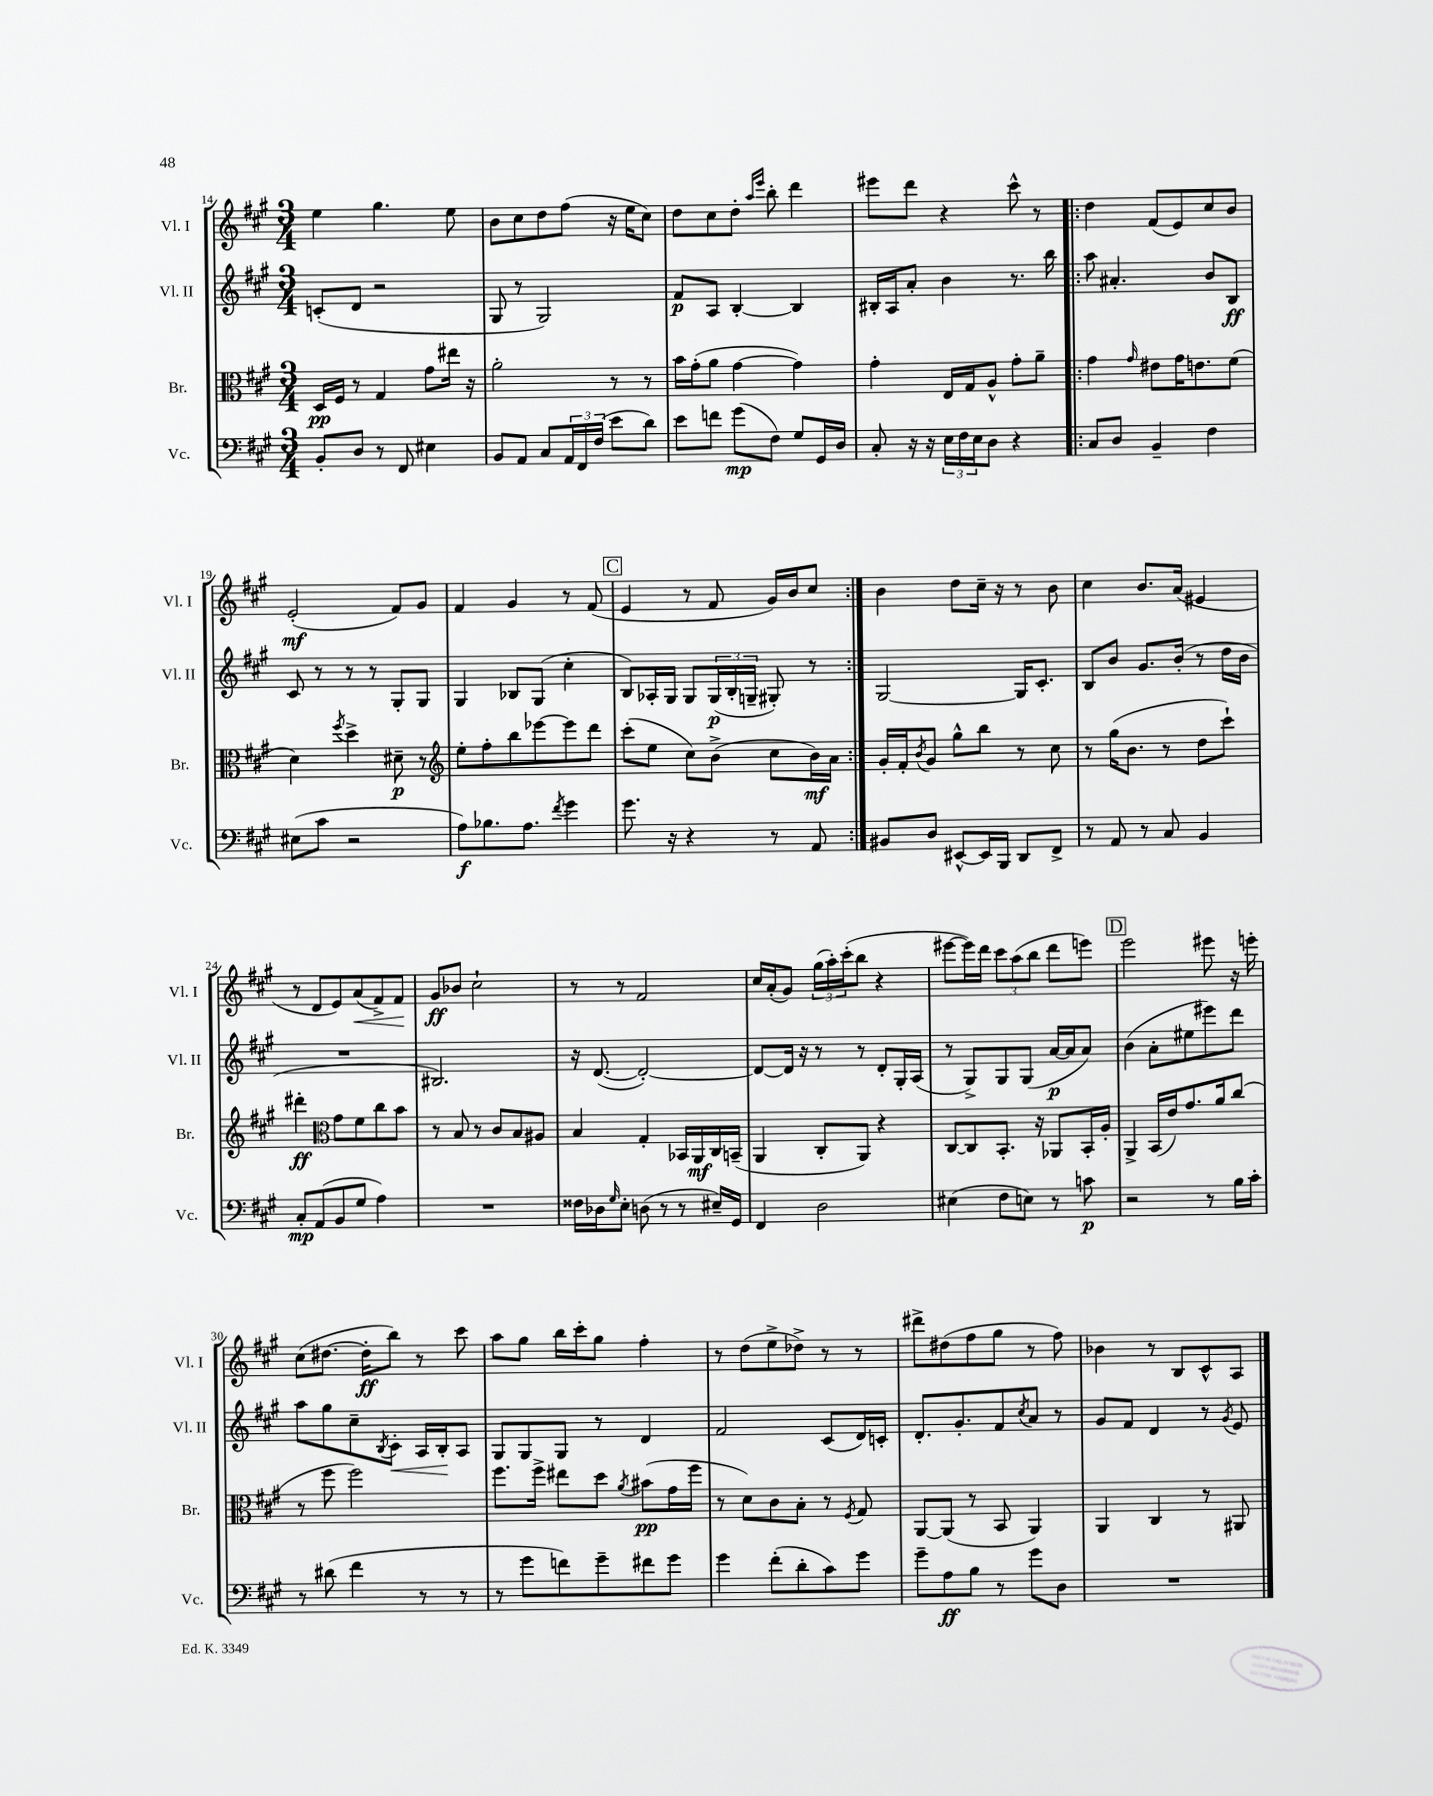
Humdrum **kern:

**kern	**kern	**kern	**kern
*staff4	*staff3	*staff2	*staff1
*clefF4	*clefC3	*clefG2	*clefG2
*k[f#c#g#]	*k[f#c#g#]	*k[f#c#g#]	*k[f#c#g#]
*M3/4	*M3/4	*M3/4	*M3/4
8BB'	16D	(8c'	4ee
.	16F#	.	.
8D	8r	8d	.
8r	4G#	2r	4.gg#
8FF#	.	.	.
4E#	8g#	.	.
.	16ee#	.	8ee
.	16r	.	.
=	=	=	=
8BB	2a'	8G#	8b
8AA	.	8r	8cc#
8C#	.	2G#)	8dd
24AA	.	.	(8ff#
24FF#	.	.	.
(24F#	.	.	.
8e	8r	.	16r
.	.	.	16ee
8d)	8r	.	8cc#)
=	=	=	=
8e	16b	8f#	8dd
.	(16g#'	.	.
8f	8a	8A	8cc#
(8g#	[4g#	[4B'	8dd'
.	.	.	16qqaa
.	.	.	16qqeee
8F#)	.	.	8bb'
8G#	4g#])	4B]	4ddd
16GG#	.	.	.
16D	.	.	.
=	=	=	=
8C#'	4g#'	16B#'	8eee#
.	.	16A	.
16r	.	8a'	8ddd
16r	.	.	.
24E	16E	4b	4r
24F#	.	.	.
.	16G#	.	.
24E	.	.	.
8D	8A^^	.	.
4r	8g#'	8.r	8ccc#^^
.	8a~	.	8r
.	.	16bb	.
=!|:	=!|:	=!|:	=!|:
8C#	4g#	8aa	4dd
8D	.	4.a#'	.
.	16qqg#	.	.
4BB~	8e#	.	(8f#
.	16g#	.	8e)
.	8.e	.	.
4F#	.	8b	8cc#
.	(8f#	8B	8b
=	=	=	=
(8E#	4d)	8c#	(2e'
8c#	.	8r	.
.	8qff#	.	.
2r	4dd^	8r	.
.	.	8r	.
.	8d#~	8G#'	8f#)
.	8r	8G#	8g#
=	=	=	=
*	*clefG2	*	*
8A)	8ee'	4G#	4f#
8.B-	8ff#'	.	.
.	8bb	8B-	4g#
8.A	.	.	.
.	[8eee-	(8G#	.
8qf#	.	.	.
4g#	8eee-]	4cc#'	8r
.	8ddd	.	(8f#
=	=	=	=
8.g#	(8ccc#'	8B)	4e
.	8ee	16A-'	.
16r	.	16G#	.
4r	8cc#)	8G#	8r
.	(8b^	(24G#	8f#
.	.	24B'	.
.	.	24G~	.
8r	8cc#	8G#')	16g#)
.	.	.	16b
8AA	16b)	8r	8cc#
.	16a	.	.
=:|!	=:|!	=:|!	=:|!
8BB#	16g#'	[2G#	4b
.	16f#'	.	.
.	8qb	.	.
8D	8g#	.	.
[8EE#^^	8gg#^^	.	8dd
16EE#]	8bb	.	16cc#~
16BBB	.	.	16r
8DD	8r	16G#]	8r
.	.	8.c#'	.
8FF#^	8cc#	.	8b
=	=	=	=
8r	8r	8B	4cc#
8AA	(16gg#	8b	.
.	8.b	.	.
8r	.	8.g#	8.b
8C#	8r	.	.
.	.	(16b'	(16a
4BB	8dd	8r	4e#
.	8ccc#`)	16dd	.
.	.	16b	.
=	=	=	=
8C#'	4ddd#'	2.r	8r
(8AA	.	.	8d
*	*clefC3	*	*
8BB	8g#	.	8e)
8G#	8f#	.	(8a
4A)	8cc#	.	8f#^)
.	8b	.	8f#
=	=	=	=
2.r	8r	2.B#)	8g#
.	8B	.	8b-
.	8r	.	2cc#`
.	8c#	.	.
.	8B	.	.
.	8A#	.	.
=	=	=	=
16F##	4B	16r	8r
16D-	.	([8.d	.
16qqG#	.	.	.
8E'	.	.	8r
(8D	4G#'	2d'_)	2f#
8r	.	.	.
8r	16BB-	.	.
.	16AA	.	.
16E#~)	16C#	.	.
16GG#	(16BB~	.	.
=	=	=	=
4FF#	4AA	8d_	16cc#
.	.	.	(16a'
.	.	16d]	8g#)
.	.	16r	.
2D	8C#'	8r	(24gg#
.	.	.	24aa')
.	.	.	(24ccc#'
.	8AA)	8r	8bb
.	4r	8d'	4r
.	.	16G#'	.
.	.	(16A	.
=	=	=	=
(4E#	[8C#	8r	[8eee#
.	8C#]	8G#^)	16eee#])
.	.	.	16ddd
8F#	8.BB'	8G#	12ccc#
.	.	.	(12aa
8E)	.	(8G#	.
.	.	.	12bb
.	16r	.	.
8r	8AA-	[16a	8ddd
.	.	16a]	.
8c	16BB'	8a)	8eee)
.	16A'	.	.
=	=	=	=
2r	4AA^	(4b	2eee
.	(16BB	8a'	.
.	16e)	.	.
.	8.g#	8ee#	.
8r	.	8eee#)	8eee#
.	16a	.	.
16B	(8cc#	8ddd	16r
16c#'	.	.	16eee'
=	=	=	=
8r	8r	8aa	(8cc#
(8d#	8ff#	8gg#	[8.dd#
4f#	2ff#)	8cc#~	.
.	.	.	16dd#']
.	.	8qB	.
.	.	8c#'	8bb)
8r	.	16A	8r
.	.	16B'	.
8r	.	8A	8ccc#
=	=	=	=
8r	8.ff#	8G#	8aa
8g#	.	8G#	8gg#
.	16ff#^	.	.
8f)	8ee#	8G#	16bb
.	.	.	16ccc#'
8g#~	8dd	8r	8gg#
.	8qa	.	.
8f#	(8b#	4d	4ff#'
8g#	16g#	.	.
.	16ff#	.	.
=	=	=	=
4g#	8r	2f#	8r
.	8d)	.	(8dd
(8f#'	8c#	.	8ee^
8d'	8B'	.	8dd-^)
8c#)	8r	(8c#	8r
.	8qF#	.	.
8g#	8G#	16d)	8r
.	.	16c'	.
=	=	=	=
8g#~	[8AA	8.d'	8ddd#^
8A	(8AA]	.	(8dd#
.	.	8.g#'	.
8B	8r	.	8ff#
8r	8BB	8f#	8gg#
.	.	8qcc#	.
8g#	4AA)	8a	8r
8D	.	8r	8ff#)
=	=	=	=
2.r	4AA	8g#	4b-
.	.	8f#	.
.	4C#	4d	8r
.	.	.	8B
.	8r	8r	8c#^^
.	.	8qg#	.
.	8AA#	8e	8A
==	==	==	==
*-	*-	*-	*-
